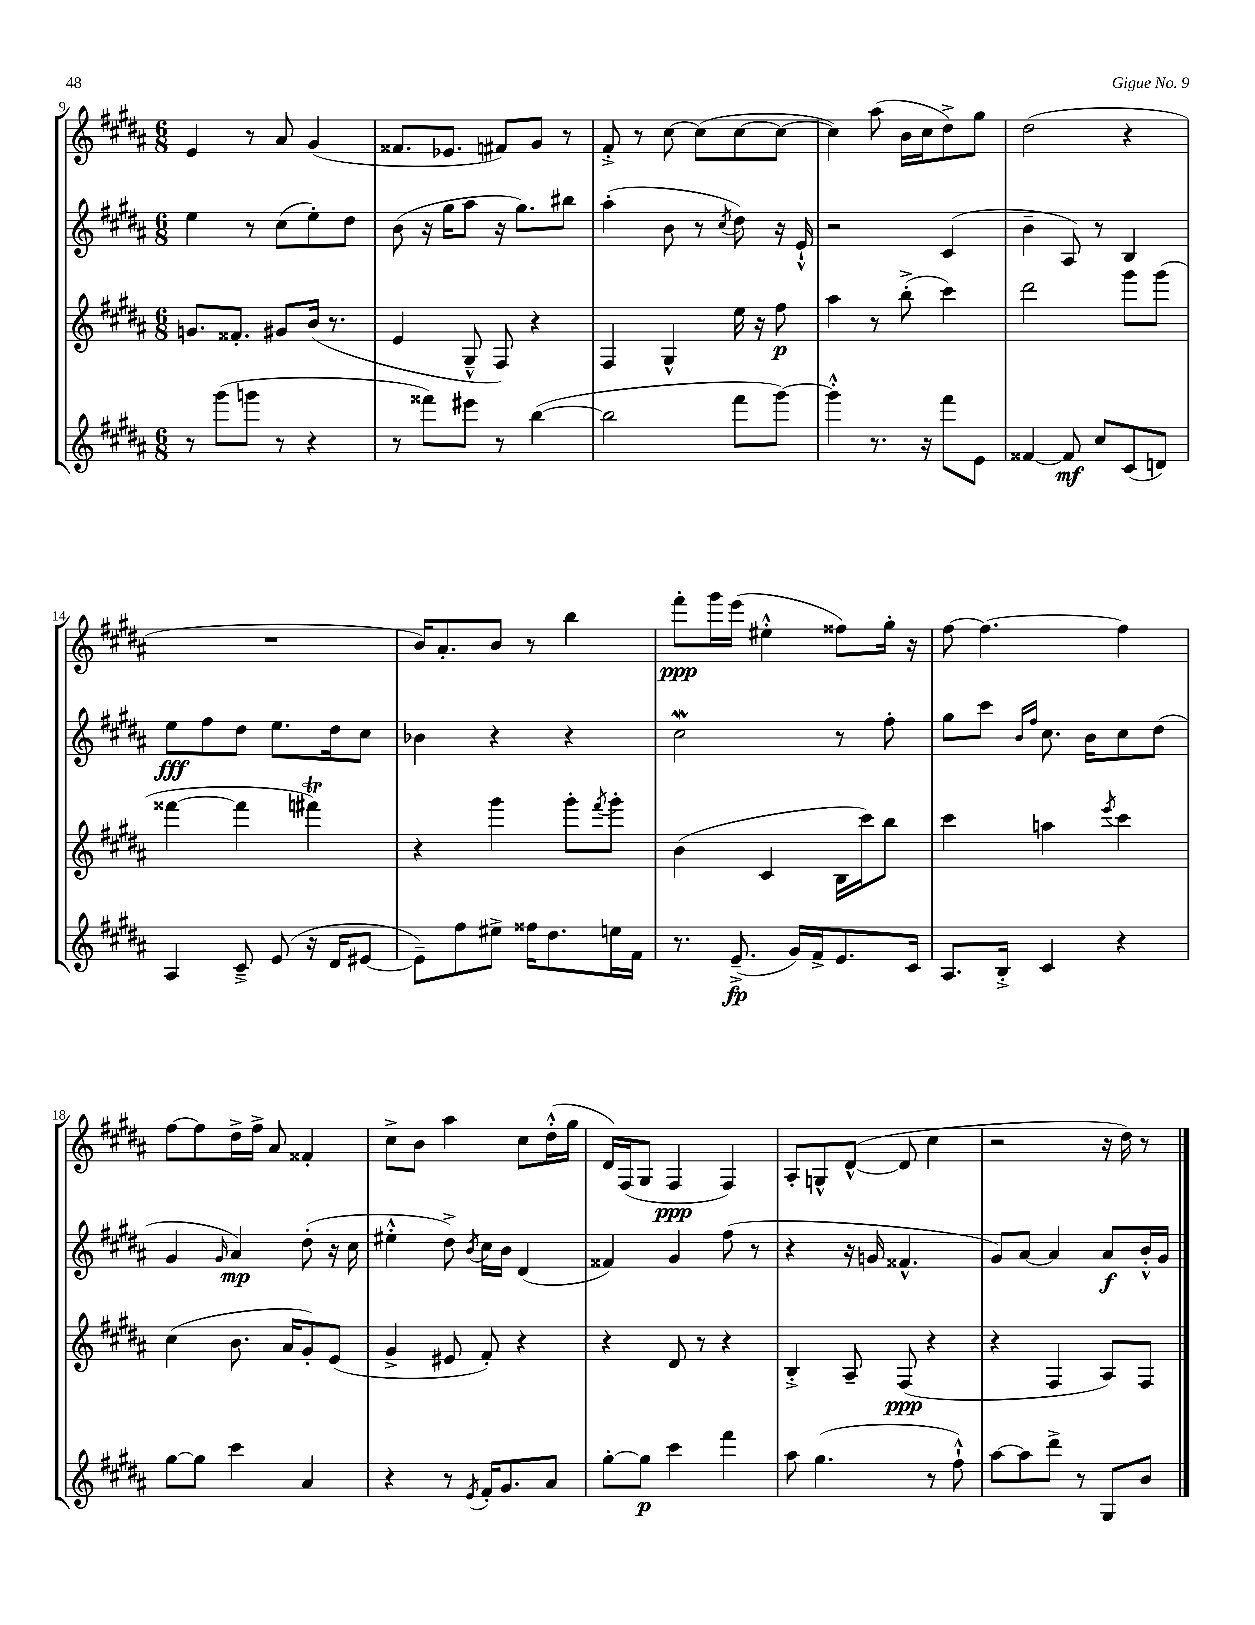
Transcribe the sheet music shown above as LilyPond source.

<<
\new StaffGroup <<
\new Staff = "s0" {
    \clef treble \key b \major \numericTimeSignature \time 6/8
    e'4 r8 ais'8 gis'4( |
    fisis'8. ees'8. fis'8) gis'8 r8 |
    fis'8-.-> r8 cis''8~ cis''8( cis''8~ cis''8~ |
    cis''4) ais''8( b'16 cis''16 dis''8->) gis''8 |
    dis''2( r4 |
    R2. |
    b'16) ais'8.-. b'8 r8 b''4 |
    fis'''8-.\ppp gis'''16 e'''16( eis''4-.-^ fisis''8) gis''16-. r16 |
    fis''8~ fis''4.~ fis''4 |
    fis''8~ fis''8 dis''16-> fis''16-> ais'8 fisis'4-. |
    cis''8-> b'8 ais''4 cis''8 dis''16-.-^( gis''16 |
    dis'16) fis16( gis8 fis4\ppp fis4) |
    ais8-. g8-^ dis'8~-^( dis'8 cis''4 |
    r2 r16 dis''16) r8 \bar "|." |
}
\new Staff = "s1" {
    \clef treble \key b \major \numericTimeSignature \time 6/8
    e''4 r8 cis''8( e''8-.) dis''8 |
    b'8( r16 gis''16 ais''8 r16 gis''8.) bis''8 |
    ais''4-.( b'8 r8 \acciaccatura { cis''8 } dis''8) r16 e'16-!-^ |
    r2 cis'4( |
    b'4-- ais8) r8 b4 |
    e''8\fff fis''8 dis''8 e''8. dis''16 cis''8 |
    bes'4 r4 r4 |
    cis''2\mordent r8 fis''8-. |
    gis''8 cis'''8 \grace { b'16 fis''16 } cis''8. b'16 cis''8 dis''8( |
    gis'4 \grace { gis'16 } ais'4\mp) dis''8-.( r16 cis''16 |
    eis''4-.-^ dis''8->) \acciaccatura { b'8 } cis''16 b'16 dis'4( |
    fisis'4) gis'4 fis''8( r8 |
    r4 r16 g'16 fisis'4.-^ |
    gis'8) ais'8~ ais'4 ais'8\f b'16-.-^ gis'16 \bar "|." |
}
\new Staff = "s2" {
    \clef treble \key b \major \numericTimeSignature \time 6/8
    g'8. fisis'8.-. gis'8 b'16( r8. |
    e'4 gis8---^ fis8) r4 |
    fis4 gis4-^ e''16 r16 fis''8\p |
    ais''4 r8 b''8-.->( cis'''4) |
    dis'''2 gis'''8 gis'''8( |
    fisis'''4~ fisis'''4 fis'''4\trill) |
    r4 gis'''4 gis'''8-. \acciaccatura { fis'''8 } gis'''8-. |
    b'4( cis'4 b16 cis'''16) b''8 |
    cis'''4 a''4 \acciaccatura { e'''8 } cis'''4 |
    cis''4( b'8. ais'16 gis'8-.) e'8( |
    gis'4-> eis'8 fis'8-.) r4 |
    r4 dis'8 r8 r4 |
    b4-.-> ais8-- fis8\ppp( r4 |
    r4 fis4 ais8) fis8 \bar "|." |
}
\new Staff = "s3" {
    \clef treble \key b \major \numericTimeSignature \time 6/8
    r8 gis'''8( g'''8 r8 r4 |
    r8 fisis'''8) eis'''8 r8 b''4~( |
    b''2 fis'''8 gis'''8~) |
    gis'''4-.-^ r8. r16 fis'''8 e'8 |
    fisis'4~ fisis'8\mf cis''8 cis'8( d'8) |
    ais4 cis'8---> e'8( r16 dis'16 eis'8~ |
    eis'8--) fis''8 eis''8-> fisis''16 dis''8. e''16 fis'16 |
    r8. e'8.--->\fp( gis'16) fis'16-> e'8. cis'16 |
    ais8. b16-.-> cis'4 r4 |
    gis''8~ gis''8 cis'''4 ais'4 |
    r4 r8 \acciaccatura { e'8 } fis'16-. gis'8. ais'8 |
    gis''8~-. gis''8\p cis'''4 fis'''4 |
    ais''8 gis''4.( r8 fis''8-!-^) |
    ais''8~ ais''8 dis'''8-> r8 gis8 b'8 \bar "|." |
}
>>
>>
\layout { \context { \Score currentBarNumber = #9 } }
